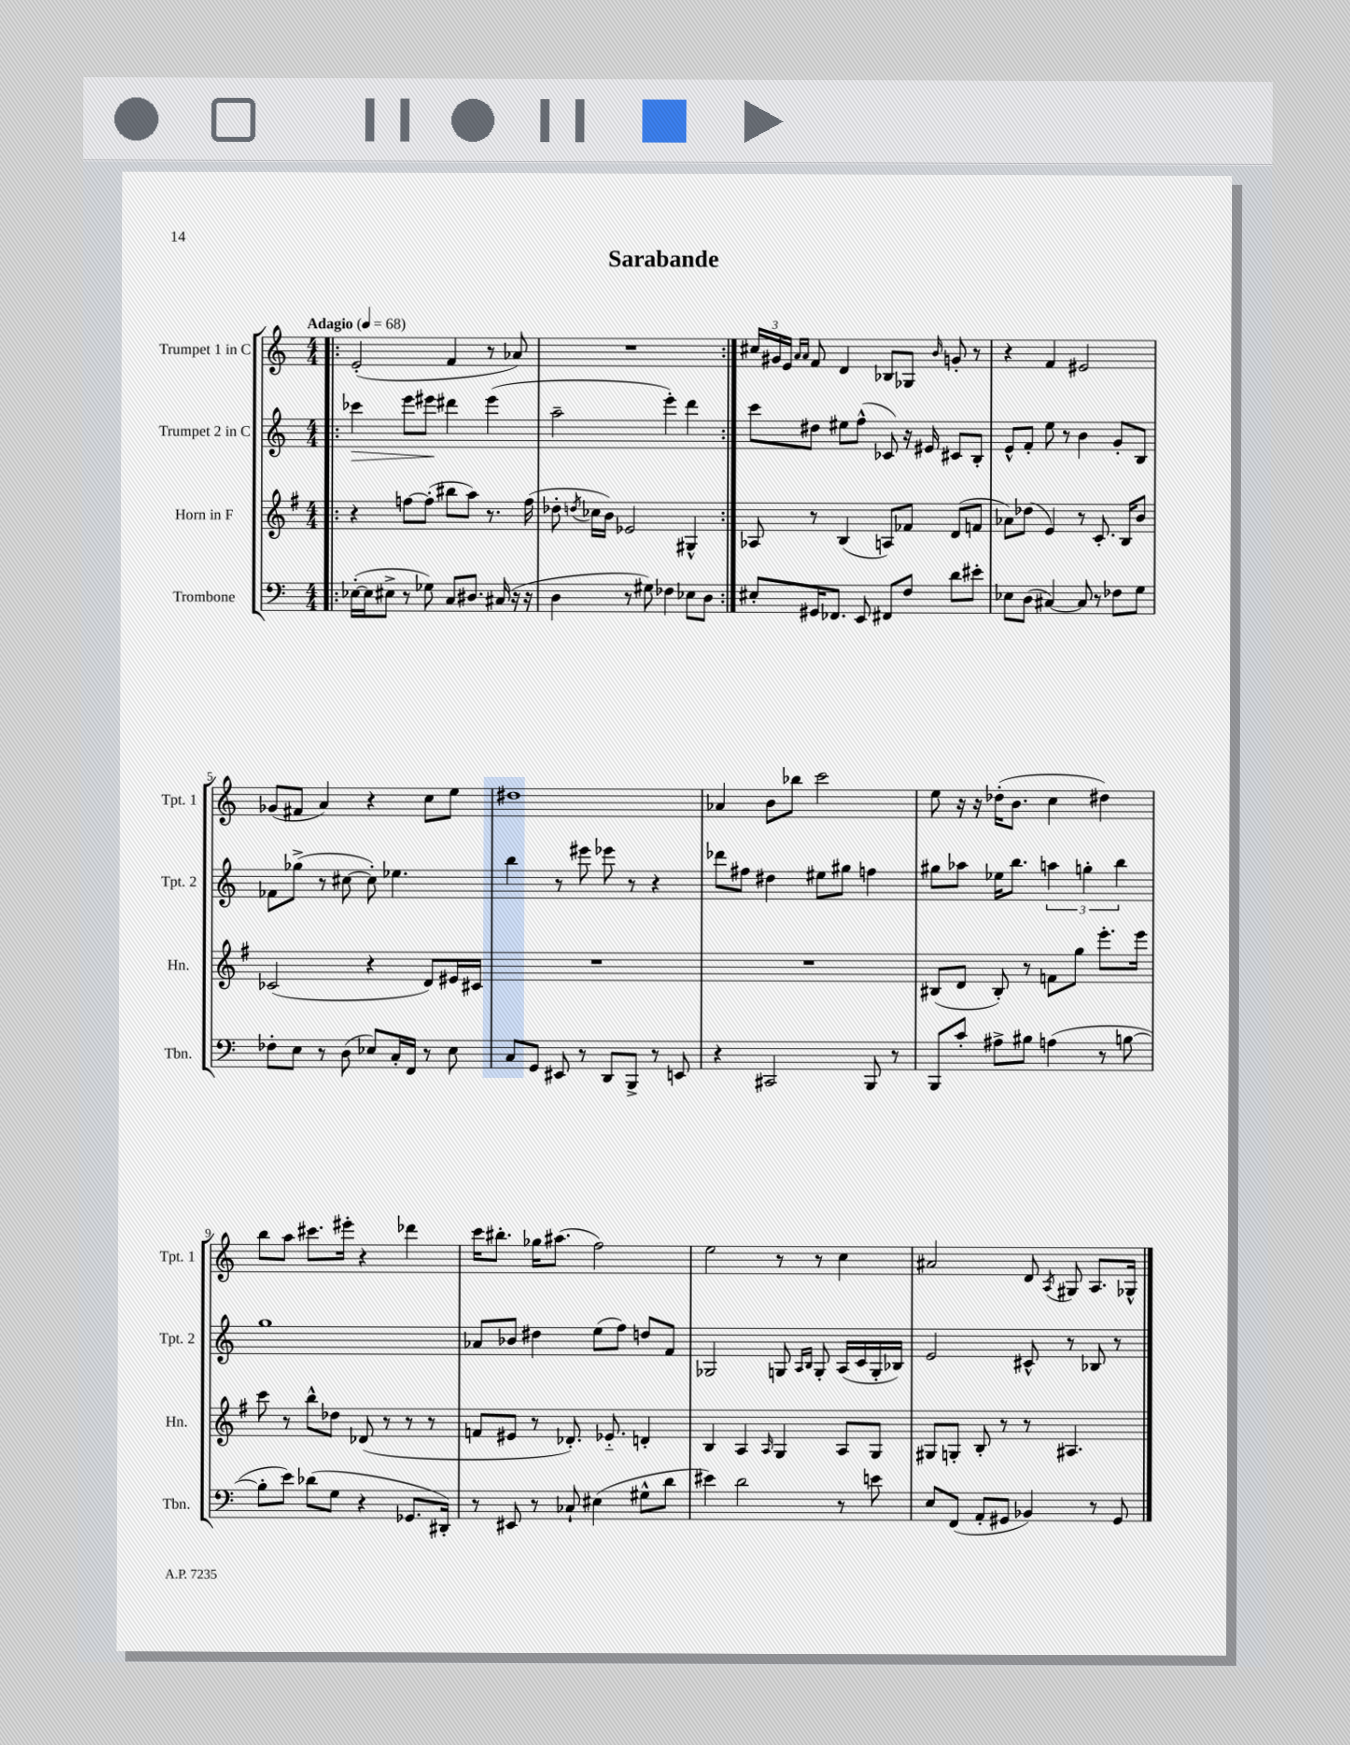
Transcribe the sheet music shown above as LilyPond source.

\header { title = "Sarabande" }
<<
\new StaffGroup <<
\new Staff = "s0" \with { instrumentName = "Trumpet 1 in C" shortInstrumentName = "Tpt. 1" } {
    \clef treble \key c \major \numericTimeSignature \time 4/4 \tempo "Adagio" 4 = 68
    \autoBeamOff \repeat volta 2 { \bar ".|:" e'2-.( f'4 r8 aes'8) |
    R1 | }
    \tuplet 3/2 { cis''16[ gis'16 e'16] } \grace { a'16[ a'16] } f'8 d'4 bes8[ ges8] \grace { b'16 } g'8-. r8 |
    r4 f'4 eis'2 |
    ges'8[( fis'8] a'4) r4 c''8[ e''8] |
    dis''1 |
    aes'4 b'8[ bes''8] c'''2 |
    e''8 r16 r16 des''16[-.( b'8.] c''4 dis''4) |
    b''8[ a''8] cis'''8.[ eis'''16]-. r4 des'''4 |
    c'''16[ bis''8.]-. ges''16[ ais''8.]( f''2) |
    e''2 r8 r8 c''4 |
    ais'2 d'8 \acciaccatura { a8 } gis8 a8.[ ges16]-^ \bar "|." |
}
\new Staff = "s1" \with { instrumentName = "Trumpet 2 in C" shortInstrumentName = "Tpt. 2" } {
    \clef treble \key c \major \numericTimeSignature \time 4/4
    \autoBeamOff \repeat volta 2 { \bar ".|:" ces'''4\> e'''8[ eis'''8]\! dis'''4 eis'''4( |
    a''2-- e'''4-.) d'''4 | }
    c'''8[ dis''8] eis''8[ f''8]-^( ces'8) r16 eis'16 cis'8[ b8]-. |
    e'8[-^ f'8]-. e''8 r8 b'4 g'8[-. b8] |
    fes'8[ ges''8]->( r8 cis''8~ cis''8-.) ees''4. |
    b''4 r8 eis'''8 ees'''8 r8 r4 |
    des'''8[ fis''8] dis''4 eis''8[ gis''8] f''4 |
    gis''8[ aes''8] ees''16[ b''8.] \tuplet 3/2 { a''4 g''4-. b''4 } |
    g''1 |
    aes'8[ bes'8] dis''4 e''8[( f''8]) d''8[ f'8] |
    ges2 g8 \grace { a16[ b16] } g8-. a16[( c'16 g16-. bes16]) |
    e'2 cis'8-^ r8 bes8 r8 \bar "|." |
}
\new Staff = "s2" \with { instrumentName = "Horn in F" shortInstrumentName = "Hn." } {
    \clef treble \key g \major \numericTimeSignature \time 4/4
    \autoBeamOff \repeat volta 2 { \bar ".|:" r4 f''8[~ f''8]-.( bis''8[ a''8]) r8. f''16( |
    des''8-. \acciaccatura { d''8 } ces''16[ b'16]) ees'2 gis4-^ | }
    aes8 r8 b4( a8[) fes'8] d'8[( f'8] |
    aes'8[) des''8]( e'4) r8 c'8.-. b16[ b'8] |
    ces'2( r4 d'8[) eis'16 cis'16] |
    R1 |
    R1 |
    bis8[( d'8] bis8-.) r8 f'8[ g''8] e'''8.[-. e'''16] |
    c'''8 r8 b''8[-^ des''8] des'8( r8 r8 r8 |
    f'8[ eis'8] r8 des'8.-.) ees'8.-_ d'4-. |
    b4 a4 \grace { a16 } g4 a8[ g8] |
    gis8[ g8]-. b8-. r8 r8 ais4. \bar "|." |
}
\new Staff = "s3" \with { instrumentName = "Trombone" shortInstrumentName = "Tbn." } {
    \clef bass \key c \major \numericTimeSignature \time 4/4
    \autoBeamOff \repeat volta 2 { \bar ".|:" ees16[~-.( ees16 eis8]-> r8 ges8) c8[ dis8.] cis16( r16 r16 |
    d4 r8 gis8) fes4 ees8[ d8] | }
    eis8[-. gis,16 fes,8.] e,8 fis,8[ f8] d'8[ eis'8]-. |
    ees8[ d8]( cis4~) cis8 r8 fes8[ g8] |
    fes8[-. e8] r8 d8( ees8[) c16-. f,16] r8 ees8 |
    c8[ g,8] eis,8 r8 d,8[ b,,8]-> r8 e,8 |
    r4 cis,2 b,,8 r8 |
    b,,8[ c'8]-. ais8[-> bis8] a4( r8 b8~ |
    b8[-. e'8]) des'8[( g8] r4 ges,8.[ dis,16]-.) |
    r8 eis,8 r8 ces8-! eis4( gis8[-^ d'8] |
    eis'4) d'2 r8 e'8 |
    e8[ f,8]( a,8[-. gis,8] bes,4) r8 gis,8 \bar "|." |
}
>>
>>
